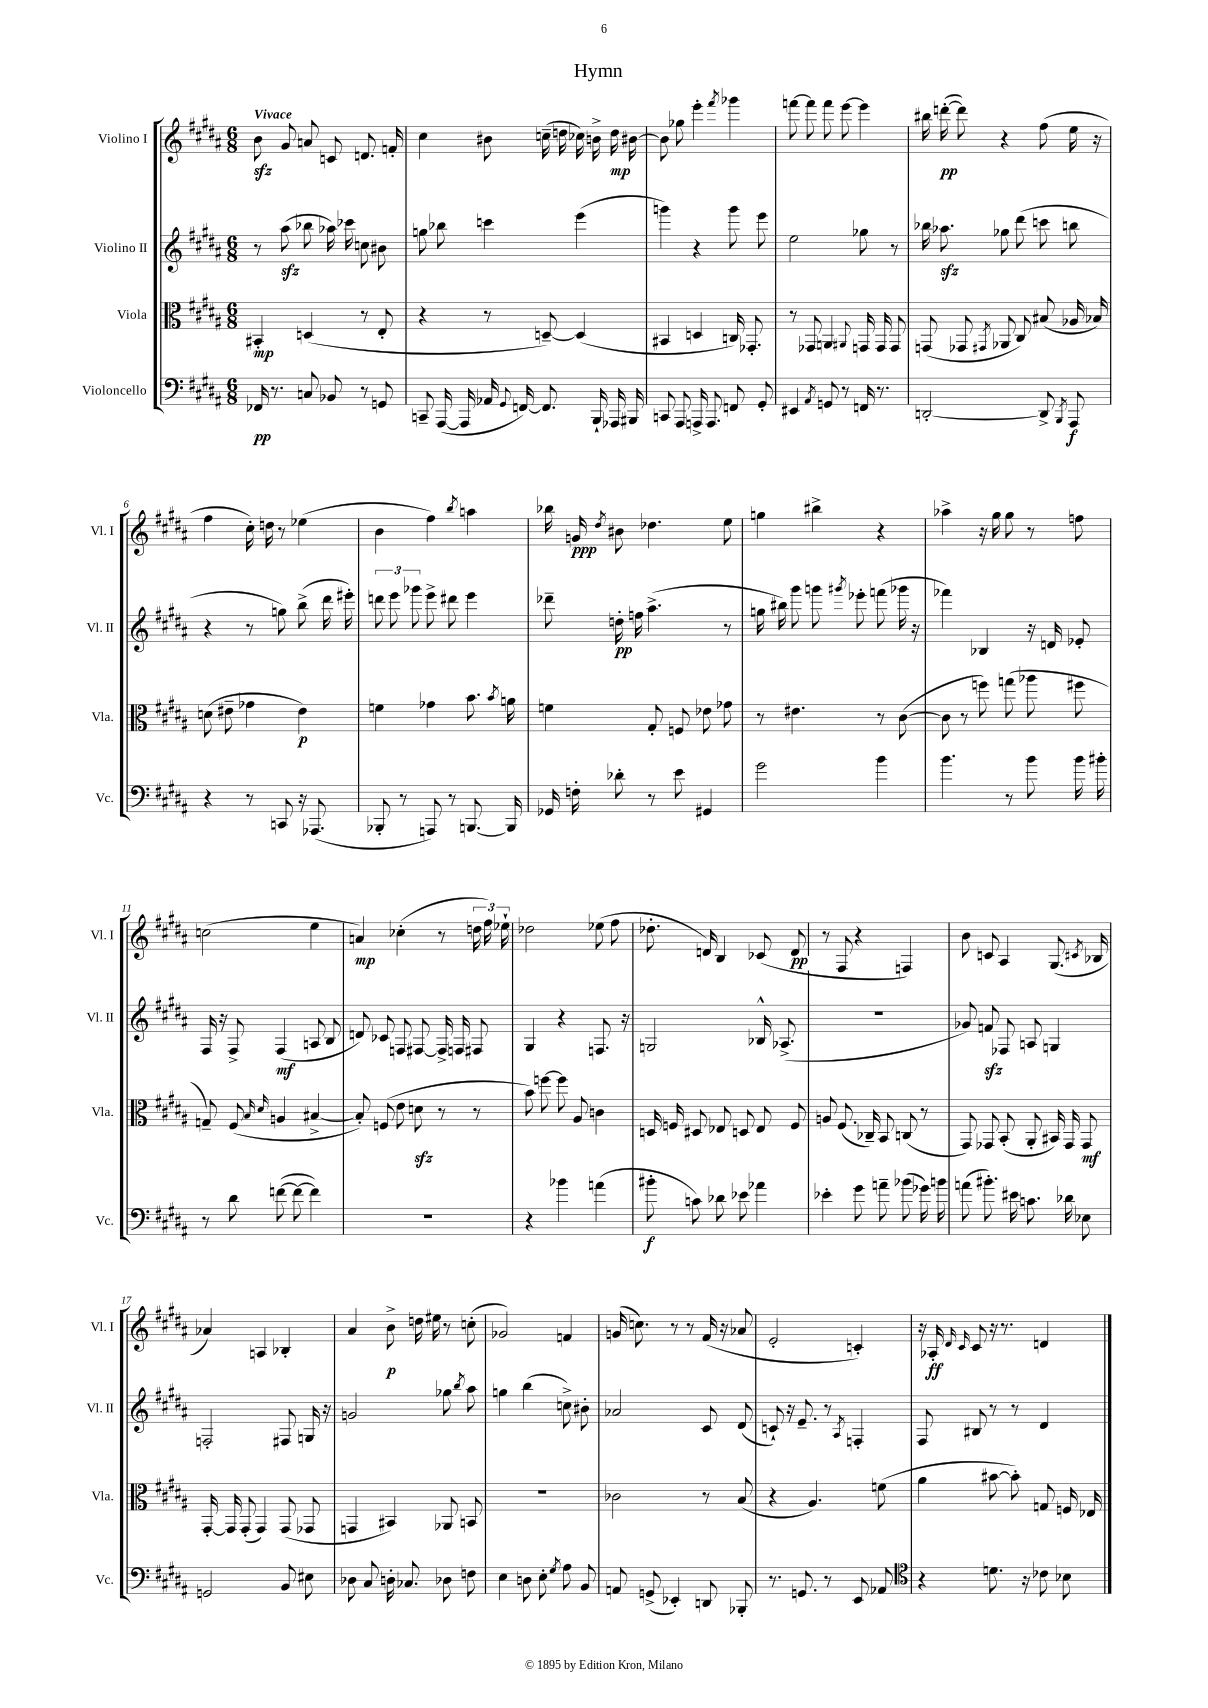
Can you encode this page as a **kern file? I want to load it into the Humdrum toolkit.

**kern	**kern	**kern	**kern
*staff4	*staff3	*staff2	*staff1
*clefF4	*clefC3	*clefG2	*clefG2
*k[f#c#g#d#a#]	*k[f#c#g#d#a#]	*k[f#c#g#d#a#]	*k[f#c#g#d#a#]
*M6/8	*M6/8	*M6/8	*M6/8
16FF-	4BB#'	8r	8b
8.r	.	.	.
.	.	(8aa#	8g#
8C	(4D	8bb-	8a
8BB-	.	16aa-)	8c
.	.	16ccc-	.
8r	8r	8cc	8.d
8GG	8E'	8b#	.
.	.	.	16f'
=	=	=	=
8CC~	4r	8gg	4cc#
([16AAA#	.	8bb-	.
16AAA#]	.	.	.
16AA-	8r	4ccc	8b#
8qqGG#	.	.	.
[16FF)	.	.	.
8.FF]	[8D~)	.	(16cc~
.	.	.	16dd
.	(4D]	(4eee	16cc-)
16BBB`	.	.	16b^
16AAA-	.	.	16dd
16BBB#	.	.	[16b#
=	=	=	=
8CC	4BB#	4ggg)	8b#]
8AAA#	.	.	8gg-
16AAA^	4D	4r	4eee'
8.AAA	.	.	.
.	.	.	8qfff#
8FF	16C)	8ggg	4ggg-
.	8.GG-'	.	.
8GG#'	.	8eee	.
=	=	=	=
4EE#	8r	2ee	[8fff
.	8GG-	.	8fff]
8qAA#	.	.	.
8GG	4AA	.	8fff
8r	.	.	[8eee
.	8qqAA#	.	.
16FF	16GG	8gg-	4eee]
8.r	16GG	.	.
.	8GG	8r	.
=	=	=	=
[2DD'	(8GG	16bb-	16bb#
.	.	8.aa-	([16ddd'
.	8GG-	.	8ddd])
.	8qGG#	.	.
.	8AA-	8gg-	4r
.	8C#)	(8ddd#	.
8DD^]	(8B#	8ccc	(8ff#
8qBBB	.	.	.
8AAA#	16A-	8bb	16ee
.	16B-)	.	16r
=	=	=	=
4r	(8d	4r	4ff#
.	8e#~	.	.
8r	4g-	8r	16cc#')
.	.	.	16dd
8CC	.	8gg)	8r
16r	4e#)	(8bb^	(4ee-
(8.AAA-	.	.	.
.	.	16ddd#	.
.	.	16eee#')	.
=	=	=	=
8BBB-'	4f	12ddd	4b
.	.	12eee	.
8r	.	.	.
.	.	12ggg-	.
8AAA)	4g-	8eee^	4ff#)
8r	.	8ddd#	.
.	.	.	8qbb
[8.BBB	8.b	4eee	4aa
.	8qb	.	.
16BBB]	16a	.	.
=	=	=	=
16GG-	4f	8ddd-~	16bb-
16F'	.	.	16g
.	.	.	8qdd#
8d-'	.	16dd'	8b#
.	.	16ff	.
8r	8G#'	(4.aa#^	4.dd-
8e	8F	.	.
4GG#	8e-	.	.
.	8g-	8r	8ee
=	=	=	=
2g#	8r	16gg	4gg
.	.	16bb#)	.
.	4.e#	8ggg#	.
.	.	8ggg	4bb#^
.	.	8qggg#	.
.	.	8eee-'	.
4b	8r	(8fff	4r
.	([8c#	16ggg-	.
.	.	16r	.
=	=	=	=
4.b	8c#]	4fff-)	4aa-^
.	8r	.	.
.	8ff)	4B-	16r
.	.	.	16gg#
8r	(8gg	.	8gg#
8b	8aa-	16r	8r
.	.	16d	.
16b	8ff#	8e-'	8ff
16b#'	.	.	.
=	=	=	=
8r	8G~)	16F#	(2cc
.	.	16r	.
8d#	(8F#	8F#^	.
.	16qqB	.	.
.	16qqd#	.	.
([8f	4A	(4F#	.
8f_	.	.	.
4f])	[4B#^	8A	4ee
.	.	8B	.
=	=	=	=
2.r	8B#'])	8d)	4a)
.	(8F	8c-	.
.	8e	8F	(4cc-'
.	8d	[8F#	.
.	8r	16F#^]	8r
.	.	16F	.
.	8r	8F#	24dd
.	.	.	24ff#)
.	.	.	24ee-`
=	=	=	=
4r	8b)	4G#	2dd-
.	[8ff	.	.
4b-	8ff]	4r	.
.	8A#	.	.
(4a	4c	8.F	(8ee-
.	.	.	8ff#
.	.	16r	.
=	=	=	=
8b#'	16D	2G	8.dd-'
.	16F	.	.
8c)	8D#	.	.
.	.	.	16d)
8d-	8E-	.	4B
8e-	8D	.	.
4a-	8E-	16B-^^	(8c-
.	.	(8.A-^	.
.	8F	.	8d
=	=	=	=
4e-'	8A	2.r	8r
.	(8.F#	.	8F#
8g#	.	.	4r
.	16C-~)	.	.
8a~	8BB	.	.
(8b-	(8C	.	4F)
16g-)	8r	.	.
16b	.	.	.
=	=	=	=
(8a	8GG#)	8g-)	8b
8.b#')	8GG-	8f	8c
.	(8BB'	8F-	4A#
16e#	.	.	.
8.c	8AA#'	8A	.
.	16BB#)	4G	(8.G#
16d-	16GG-	.	.
8E-	8GG-	.	.
.	.	.	8qc#
.	.	.	16B-
=	=	=	=
2GG	[16GG#'	2F'	4a-)
.	16GG#]	.	.
.	(8GG#'	.	.
.	4GG#)	.	4A
8BB	(8GG#	8F#	4B-'
8E#	8GG-	16G	.
.	.	16r	.
=	=	=	=
8D-	4GG	2g	4a#
8C#	.	.	.
16D'	4BB#)	.	8b^
8.C-	.	.	.
.	.	.	16dd
.	.	.	16ee#
8D-	8AA-	8gg-	8r
.	.	8qbb	.
8F	8BB	8aa#	(8cc'
=	=	=	=
4E	2.r	4gg	2g-)
8D	.	(4bb	.
8E'	.	.	.
8qG#	.	.	.
8A#	.	8cc^)	4f
8BB	.	8b#'	.
=	=	=	=
8AA	2c-	2a-	(16g
.	.	.	8.cc)
(8GG^	.	.	.
4EE-')	.	.	8r
.	.	.	8r
8DD	8r	8c#	(16f#
.	.	.	16r
8BBB-'	(8B	(8d#	8a-
=	=	=	=
8.r	4r	8c`)	2e'
.	.	16r	.
8.GG	.	8.e~	.
.	4.A#)	.	.
8r	.	8r	.
.	.	8qA#	.
8EE	.	4F'	4c')
8AA-	(8f	.	.
=	=	=	=
*clefC4	*	*	*
4r	4a#	8F#	16r
.	.	.	16A-'
.	.	.	16qqd#
.	.	.	16qqc#
.	.	8B#	8c#
8.d	[8b#	8r	16r
.	.	.	8.r
.	8b#'])	8r	.
16r	.	.	.
8c-	8G	4d#	4d
8B-	16F	.	.
.	16E-	.	.
==	==	==	==
*-	*-	*-	*-
